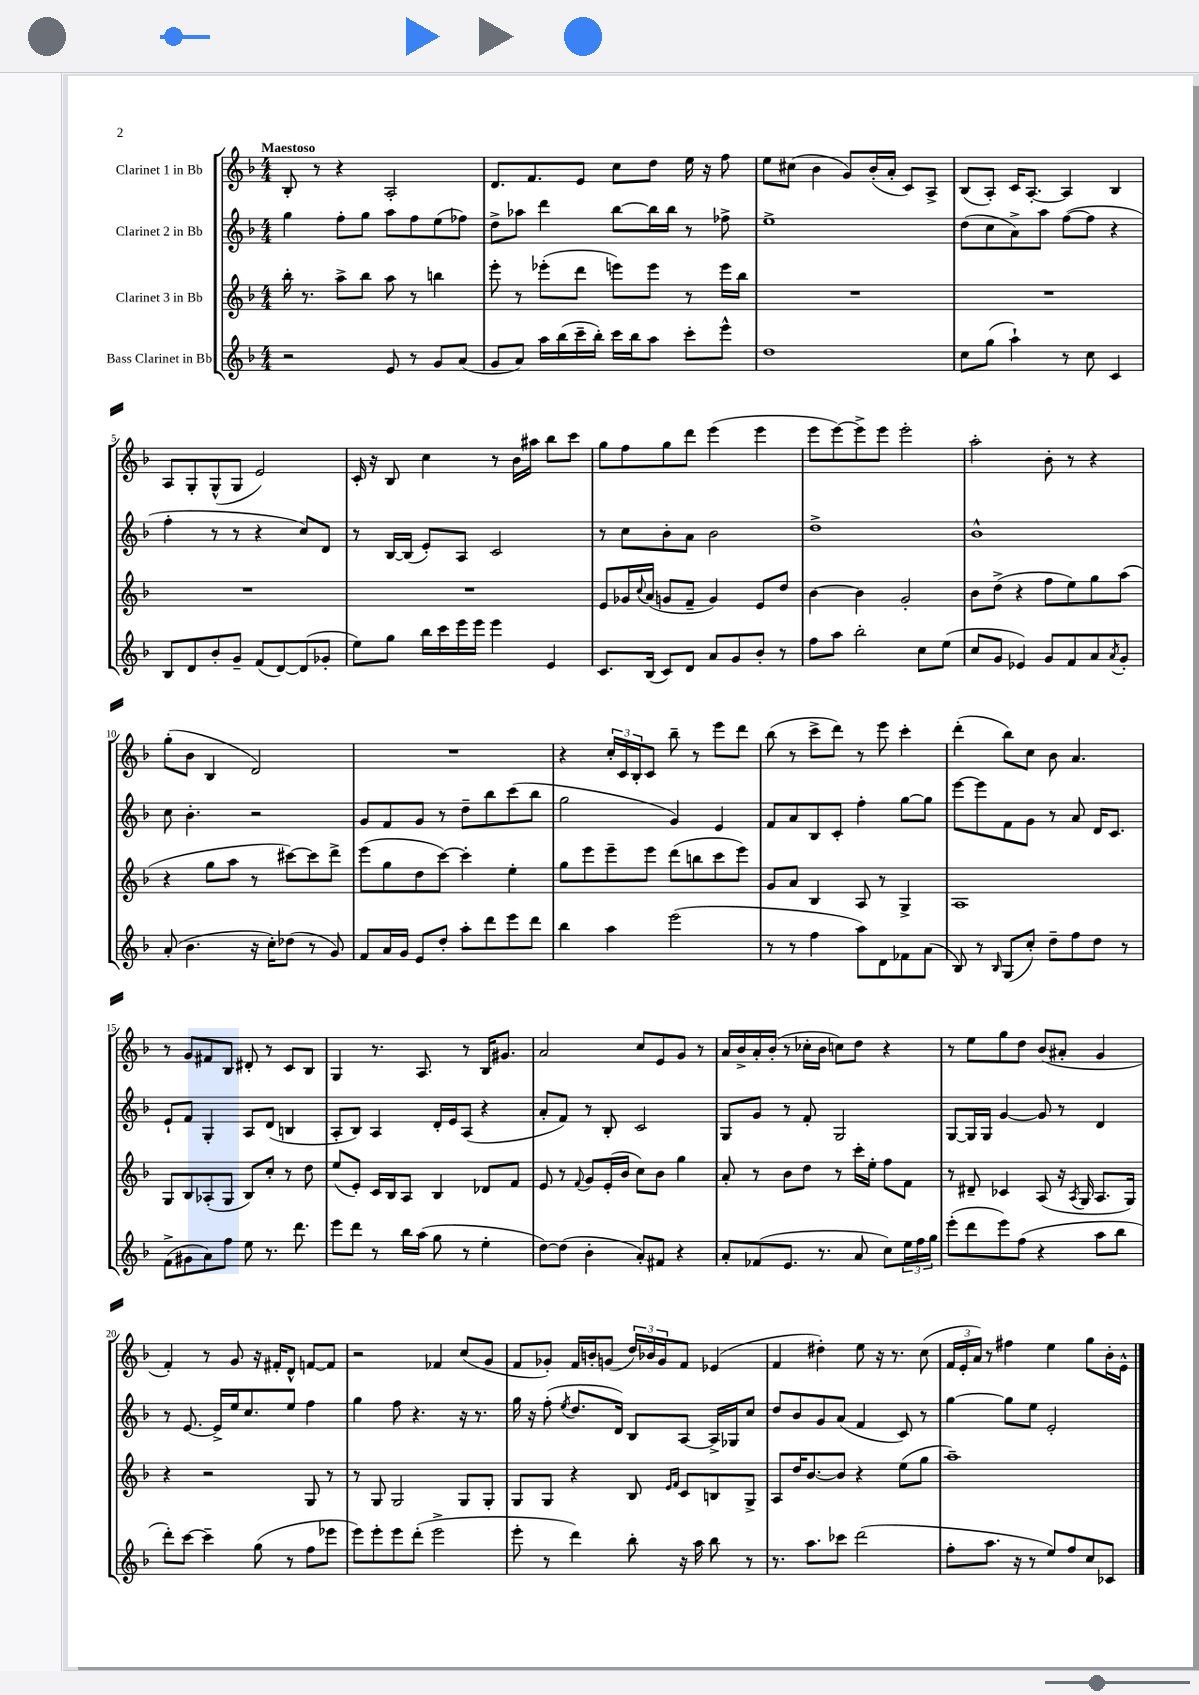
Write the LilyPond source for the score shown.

<<
\new StaffGroup <<
\new Staff = "s0" \with { instrumentName = "Clarinet 1 in Bb" } {
    \clef treble \key f \major \numericTimeSignature \time 4/4 \tempo "Maestoso"
    bes8-. r8 r4 a2-. |
    d'8. f'8. e'8 c''8 d''8 e''16 r16 f''8 |
    e''8 cis''8( bes'4 g'8) bes'16-.( a'16-. c'8) a8-> |
    bes8( a8-.) c'16 a8.~-. a4 bes4 |
    a8 g8-. g8-^( g8 e'2) |
    c'16-. r16 bes8 c''4 r8 bes'16 ais''16 bes''8 c'''8 |
    g''8 f''8 g''8 d'''8 e'''4( e'''4 |
    e'''8 e'''8~) e'''8-> e'''8 e'''2-. |
    a''2-. bes'8-. r8 r4 |
    g''8-.( bes'8 bes4 d'2) |
    R1 |
    r4 \tuplet 3/2 { c''16-. c'16 bes16-. } c'8 bes''8-- r8 e'''8 d'''8 |
    bes''8( r8 c'''8-> d'''8) r8 e'''8 c'''4-. |
    d'''4-.( bes''8) c''8 bes'8 a'4. |
    r8 g'8 fis'8 bes8 dis'8-. r8 c'8 bes8 |
    g4 r8. a8. r8 bes16 gis'8. |
    a'2 c''8 e'8 g'8 r8 |
    a'16 bes'16-> a'16-. bes'16-.( r8 ces''16-. bes'16 c''8) d''8 r4 |
    r8 e''8 g''8 d''8 bes'8( ais'8-. g'4 |
    f'4-.) r8 g'8 r16 fis'16-. d'8-^ f'8~ f'8 |
    r2 fes'4 c''8( g'8 |
    f'8 ges'8-.) f'16 b'16-. g'8( \tuplet 3/2 { d''16) bes'16 g'16 } f'8 ees'4( |
    f'4 dis''4-.) e''8 r16 r8. c''8( |
    \tuplet 3/2 { f'16 e'16-. a'16) } r8 fis''4 e''4 g''8 bes'16-. e'16-^ \bar "|." |
}
\new Staff = "s1" \with { instrumentName = "Clarinet 2 in Bb" } {
    \clef treble \key f \major \numericTimeSignature \time 4/4
    g''4 f''8-. g''8 a''8 f''8 e''8( fes''8) |
    d''8-> aes''8 d'''4 bes''8~ bes''16 bes''16 r8 fes''8-> |
    e''1-> |
    d''8( c''8 a'8->) a''8 f''8~( f''8 r4 |
    f''4-. r8 r8 r4 c''8) d'8 |
    r8 bes16~ bes16( e'8-.) a8 c'2 |
    r8 c''8 bes'8-. a'8 bes'2 |
    d''1-> |
    bes'1-^ |
    c''8 bes'4.-. r2 |
    g'8 f'8 g'8 r8 d''8-- bes''8 c'''8( bes''8 |
    g''2 g'4) e'4 |
    f'8 a'8 bes8 c'8-. f''4-. g''8~ g''8 |
    e'''8~ e'''8 f'8 g'8 r8 a'8 d'16 c'8. |
    e'8-! f'8 g4-. a8 d'8( b4 |
    a8-. bes8) a4 d'16-. e'16 a8( r4 |
    a'8-. f'8) r8 bes8-. c'2 |
    g8 g'8 r8 f'8-. g2 |
    g8~ g16 g16 g'4~ g'8 r8 d'4 |
    r8 e'8.~ e'16-> e''16 c''8. e''8 f''4 |
    g''4 f''8 r4. r16 r8. |
    g''16 r16 f''8-.( \acciaccatura { e''8 } d''8. d'16) bes8 a8~ a16-> ges16 c''8 |
    d''8 bes'8 g'8 a'8( f'4 c'8) r8 |
    g''4~ g''8 e''8 e'2-. \bar "|." |
}
\new Staff = "s2" \with { instrumentName = "Clarinet 3 in Bb" } {
    \clef treble \key f \major \numericTimeSignature \time 4/4
    bes''16-. r8. a''8-> bes''8 a''8 r8 b''4 |
    e'''8-. r8 ees'''8-.( d'''8 e'''8) e'''8 r8 e'''16 bes''16 |
    R1 |
    R1 |
    R1 |
    R1 |
    e'8 ges'16 \appoggiatura { c''8 } a'16( g'8 f'8-- g'4) e'8 d''8 |
    bes'4~ bes'4 g'2-. |
    bes'8 d''8->( r4 f''8 e''8) g''8 a''8( |
    r4 g''8 a''8 r8 cis'''8~) cis'''8 d'''8-> |
    e'''8( g''8 d''8 c'''8~) c'''4-. e''4-. |
    g''8 e'''8 e'''8-- e'''8 d'''8( b''8 c'''8 e'''8) |
    g'8 a'8 bes4 a8 r8 g4-> |
    a1 |
    g8 bes8 aes8-.( g8 bes8) c''8-. r8 d''8 |
    e''8( e'8-.) c'16 bes16 a8 bes4 des'8 f'8 |
    e'8 r8 \appoggiatura { f'8 } g'8 e'16-.( bes'16 c''8) bes'8 g''4 |
    a'8-. r8 bes'8 d''8 r8 c'''16-. e''16-. f''8 f'8 |
    r8 dis'8-- ces'4 a8( r16 \acciaccatura { a8 } g16 a8. g16) |
    r4 r2 g8 r8 |
    r8 g8 g2 g8 g8-. |
    g8 g8 r4 bes8 \grace { e'16 f'16 } c'8 b8 g8-> |
    a8 d''16 bes'8.~ bes'8 r4 e''8( g''8 |
    a''1--) \bar "|." |
}
\new Staff = "s3" \with { instrumentName = "Bass Clarinet in Bb" } {
    \clef treble \key f \major \numericTimeSignature \time 4/4
    r2 e'8 r8 g'8 a'8( |
    g'8 a'8) a''16 bes''16( c'''16-- bes''16-.) c'''16 bes''16 a''8 c'''8-. e'''8-^ |
    d''1 |
    c''8 g''8( a''4-!) r8 c''8 c'4 |
    bes8 d'8 bes'8-. g'8-- f'8( d'8~) d'8( ges'8-. |
    e''8) g''8 bes''16 c'''16 e'''16 e'''16 e'''4 e'4 |
    c'8. bes16( c'8) d'8 a'8 g'8 bes'8-. r8 |
    f''8 a''8 bes''2-. c''8 e''8( |
    c''8 g'8 ees'4) g'8 f'8 a'8 \acciaccatura { a'8 } g'8-. |
    a'8-.( bes'4. r16 c''16-.) des''8( r8 g'8) |
    f'8 a'16 g'16 e'8 d''8-. a''8-. d'''8 e'''8 d'''8 |
    bes''4 a''4 e'''2( |
    r8 r8 f''4 a''8) d'8 fes'8 a'8( |
    bes8) r8 \grace { bes16 } g8( c''8-.) d''8-- f''8 d''8 r8 |
    f'8->( gis'8 a'8) f''8 e''8 r8. d'''8. |
    e'''8 d'''8 r8 bes''16 a''16( g''8 r8 e''4-. |
    d''8~) d''8( bes'4-. a'8-.) fis'8 r4 |
    a'8-. fes'8( e'8. r8. a'8 c''8) \tuplet 3/2 { e''16 f''16 g''16 } |
    e'''8-.( d'''8 e'''8) f''8( r4 a''8 bes''8 |
    d'''8-.) c'''8~ c'''4-- g''8( r8 f''8 ees'''8 |
    e'''8) e'''8-. e'''8 d'''8-.( e'''2-> |
    e'''8-. r8 d'''4) bes''8-. r16 a''16 bes''8 r8 |
    r8. a''8. ces'''8 d'''2( |
    f''8-. a''8. r16 r8 e''8) f''8 c''8 ces'8 \bar "|." |
}
>>
>>
